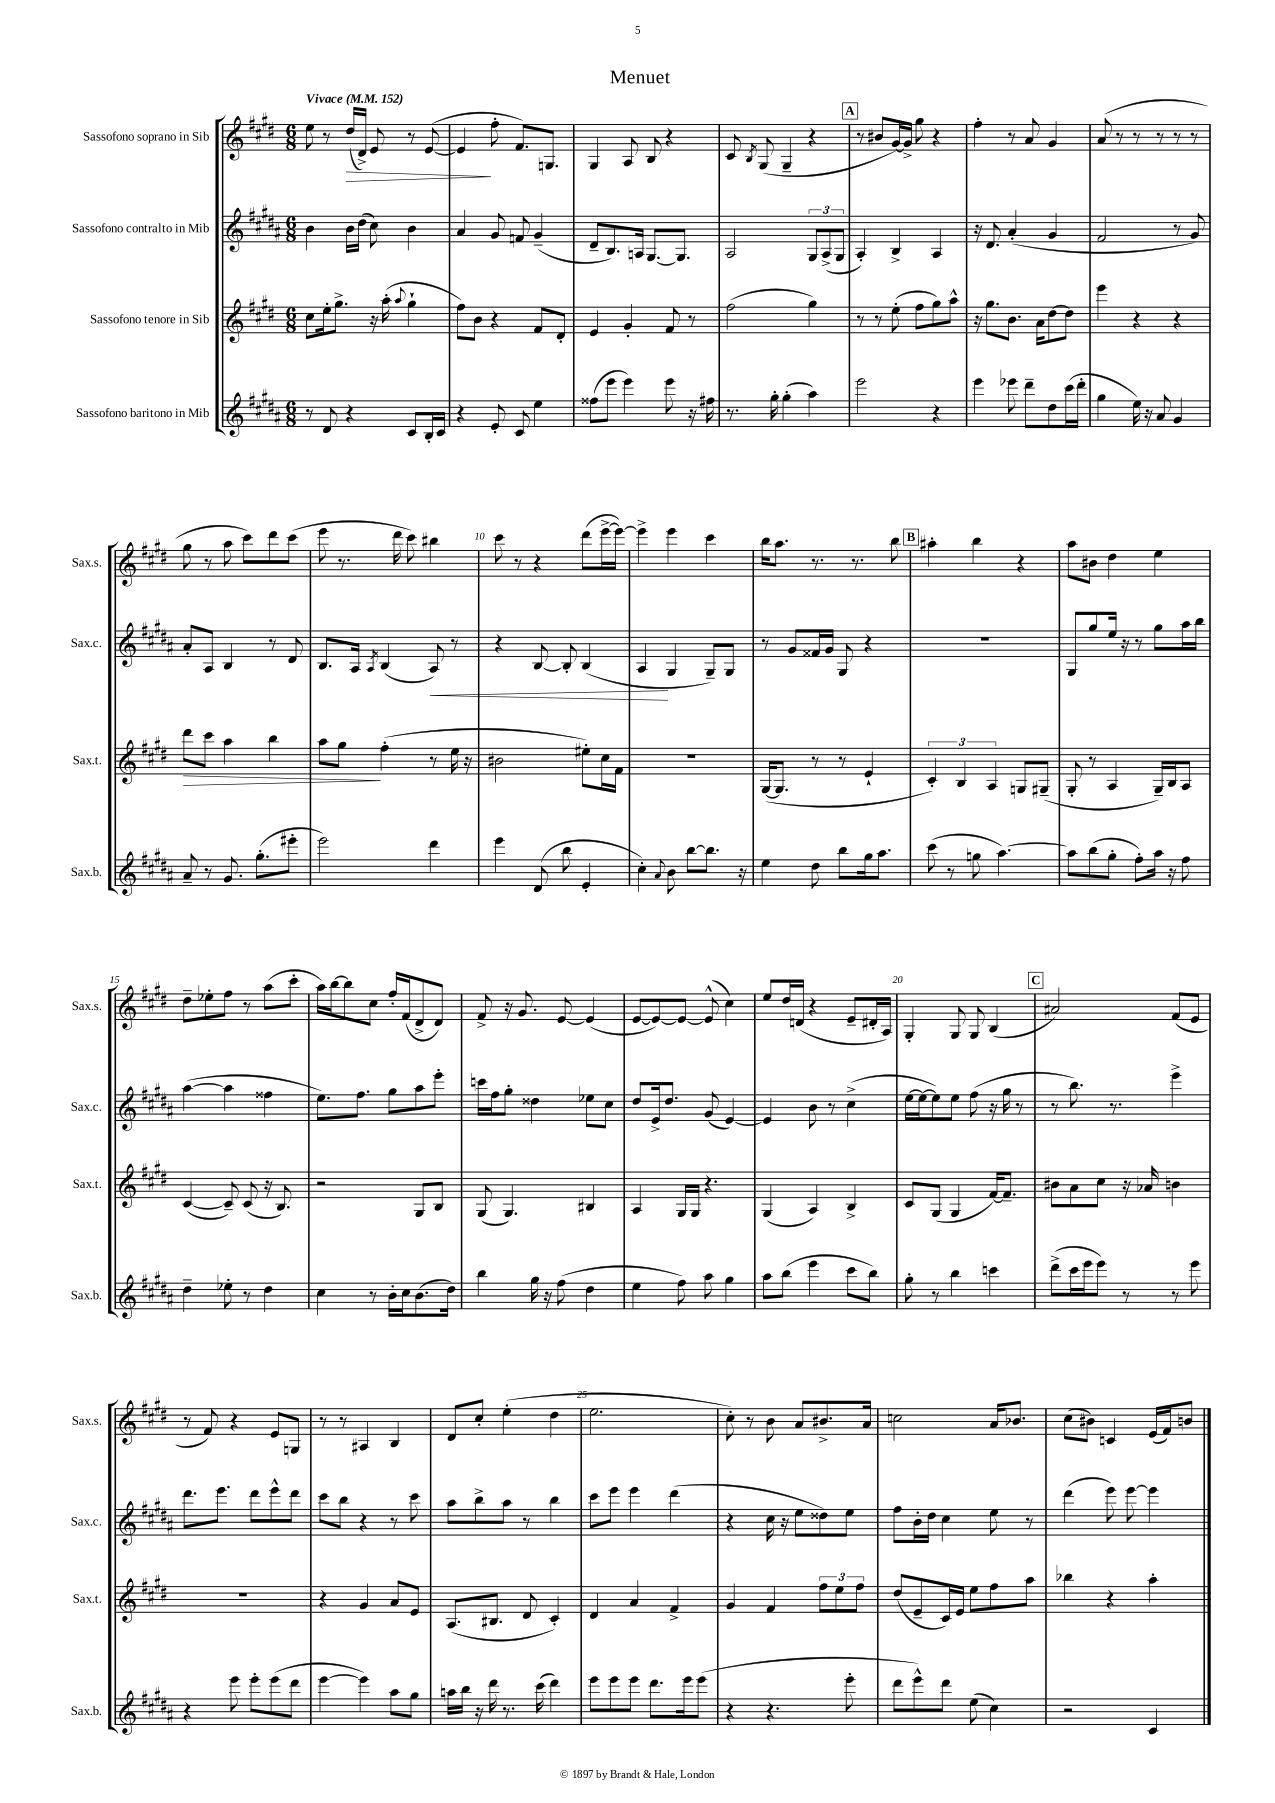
\header { title = "Menuet" }
<<
\new StaffGroup <<
\new Staff = "s0" \with { instrumentName = "Sassofono soprano in Sib" shortInstrumentName = "Sax.s." } {
    \clef treble \key e \major \numericTimeSignature \time 6/8 \tempo "Vivace" 4 = 152
    \autoBeamOff e''8 r8 dis''16[\>( dis'16]->) e'8 r8 e'8~( |
    e'4\! fis''8-. fis'8.[) g8.] |
    gis4 a8 b8 r4 |
    cis'8 \acciaccatura { b8 } gis8( gis4-- r4 |
    \mark \markup { \box "A" } r8 bis'8[ gis'16~) gis'16]-> gis''8 r4 |
    fis''4-. r8 a'8 gis'4 |
    a'8( r8 r8 r8 r8 r8 |
    gis''8 r8 a''8 cis'''8[) dis'''8 cis'''8]( |
    e'''8 r8. dis'''16 cis'''8) bis''4 |
    cis'''8 r8 r4 dis'''8[( e'''16~-> e'''16]~) |
    e'''4-> e'''4 cis'''4 |
    b''16[ a''8.] r8. r8. b''8 |
    \mark \markup { \box "B" } ais''4-. b''4 r4 |
    a''8[ bis'8] dis''4 e''4 |
    dis''8[-- ees''8-. fis''8] r8 a''8[( cis'''8]-. |
    a''16[) b''16~ b''8 cis''8] fis''16[-. fis'16( dis'8-> dis'8]) |
    fis'8-> r16 gis'8. e'8~ e'4( |
    e'8[~ e'8~) e'8]~ e'8-^( cis''4) |
    e''8[ dis''16 d'16]( r4 e'8[-- dis'16-. a16]) |
    gis4-. gis8 gis8 b4( |
    \mark \markup { \box "C" } ais'2) fis'8[( e'8] |
    r8 fis'8) r4 e'8[ g8] |
    r8 r8 ais4 b4 |
    dis'8[ cis''8]-. e''4-.( dis''4 |
    e''2. |
    cis''8-.) r8 b'8 a'8[ bis'8.-> a'16] |
    c''2 a'16[ bes'8.] |
    cis''8[( bis'8]) c'4 e'16[( fis'16) b'8] \bar "|." |
}
\new Staff = "s1" \with { instrumentName = "Sassofono contralto in Mib" shortInstrumentName = "Sax.c." } {
    \clef treble \key b \major \numericTimeSignature \time 6/8
    \autoBeamOff b'4 b'16[ dis''16]( cis''8) b'4 |
    ais'4 gis'8 f'8 gis'4--( |
    dis'8[-- b8.) a16] gis8.[~ gis8.] |
    ais2 \tuplet 3/2 { gis8[ ais8->( gis8] } |
    \mark \markup { \box "A" } ais4-.) b4-> ais4 |
    r16 dis'8. ais'4-.( gis'4 |
    fis'2 r8 gis'8) |
    ais'8[-. ais8] b4 r8 dis'8 |
    b8.[ ais16] \acciaccatura { ais8 } b4( ais8\<) r8 |
    r4 b8~ b8-. b4( |
    ais4\! gis4 gis8[--) gis8] |
    r8 gis'8[ fisis'16 gis'16] gis8 r4 |
    \mark \markup { \box "B" } R2. |
    gis8[ gis''8 e''16] r16 r8 gis''8[ ais''16 b''16] |
    ais''4~( ais''4 fisis''4 |
    e''8.[) fis''8.] gis''8[ ais''8 e'''8]-. |
    c'''16[ fis''16 gis''8]-. disis''4 ees''8[ cis''8] |
    dis''8[ e'16-> dis''8.] gis'8( e'4~) |
    e'4 b'8 r8 cis''4->( |
    e''16[~ e''16~ e''8) e''8] fis''8( r16 gis''16 r8 |
    \mark \markup { \box "C" } r8 b''8.) r8. e'''4-> |
    dis'''8.[ e'''8.] dis'''8[ e'''8-^ dis'''8] |
    cis'''8[ b''8] r4 r8 cis'''8 |
    ais''8[ b''8-> ais''8] r8 b''4 |
    cis'''8[ e'''8] e'''4 dis'''4( |
    r4 cis''16 r16 e''8[ disis''8) e''8] |
    fis''8[ b'16-. dis''16] cis''4 e''8 r8 |
    dis'''4( e'''8) e'''8~ e'''4 \bar "|." |
}
\new Staff = "s2" \with { instrumentName = "Sassofono tenore in Sib" shortInstrumentName = "Sax.t." } {
    \clef treble \key e \major \numericTimeSignature \time 6/8
    \autoBeamOff cis''8[ e''16-. gis''8.]-> r16 a''16-.( \appoggiatura { a''8 } gis''4-! |
    fis''8[) b'8] r4 fis'8[ dis'8]-. |
    e'4 gis'4-. fis'8 r8 |
    fis''2( gis''4) |
    \mark \markup { \box "A" } r8 r8 e''8-.( fis''8[ gis''8) a''8]-^ |
    r16 gis''8.[ b'8.] a'16[ dis''8~ dis''8] |
    e'''4 r4 r4 |
    dis'''8[\> cis'''8] a''4 b''4 |
    a''8[ gis''8]\! fis''4-.( r8 e''16 r16 |
    bis'2 eis''8[-.) cis''16 fis'16] |
    R2. |
    gis16[~( gis8.] r8 r8 e'4-! |
    \mark \markup { \box "B" } \tuplet 3/2 { cis'4-.) b4 a4 } g8[ gis8]--( |
    gis8-. r8 a4 gis16[--) b16 a8] |
    cis'4~( cis'8--) cis'8( r16 b8.) |
    r2 gis8[ b8] |
    gis8( gis4.) bis4 |
    a4 gis16[ gis16] r4. |
    gis4( a4) b4-> |
    cis'8[ gis8]( gis4 fis'16[~) fis'8.]-- |
    \mark \markup { \box "C" } bis'8[ a'8 cis''8] r16 aes'16 b'4 |
    R2. |
    r4 gis'4 a'8[ e'8] |
    a8.[( bis8.] dis'8 cis'4-.) |
    dis'4 a'4 fis'4-> |
    gis'4 fis'4 \tuplet 3/2 { fis''8[ e''8 fis''8] } |
    dis''8[( e'8-- cis'16) e'16] e''8[ fis''8 a''8] |
    bes''4 r4 a''4-. \bar "|." |
}
\new Staff = "s3" \with { instrumentName = "Sassofono baritono in Mib" shortInstrumentName = "Sax.b." } {
    \clef treble \key b \major \numericTimeSignature \time 6/8
    \autoBeamOff r8 dis'8 r4 cis'8[ b16-. cis'16] |
    r4 e'8-. cis'8 e''4 |
    fisis''8[( e'''8] e'''4) e'''8 r16 fis''16 |
    r8. gis''16-. gis''4-.( ais''4) |
    \mark \markup { \box "A" } e'''2 r4 |
    e'''4 ees'''8 dis'''8[-- dis''8 cis'''16( dis'''16]-. |
    gis''4 e''16) r16 ais'8 gis'4 |
    ais'8-- r8 gis'8. gis''8.[-.( eis'''8]-. |
    e'''2) dis'''4 |
    e'''4 dis'8( b''8 e'4-. |
    cis''4-.) \appoggiatura { ais'8 } b'8 b''8[~ b''8.] r16 |
    e''4 dis''8 b''8[ gis''16 ais''8.] |
    \mark \markup { \box "B" } cis'''8( r8 g''8 ais''4.~) |
    ais''8[ b''8( gis''8]-. fis''8[-.) ais''16] r16 fis''8 |
    dis''4-- ees''8-. r8 dis''4 |
    cis''4 r8 b'16[-. cis''16 b'8.( dis''16]) |
    b''4 gis''16 r16 fis''8( dis''4 |
    e''4 fis''8) ais''8 gis''4 |
    ais''8[ b''8]( e'''4 cis'''8[ b''8]) |
    gis''8-. r8 b''4 c'''4 |
    \mark \markup { \box "C" } dis'''8[->( cis'''16 e'''16 e'''8]) r8 r8 e'''8 |
    r4 e'''8 e'''8[-. e'''8( dis'''8] |
    e'''4~ e'''4) ais''8[ gis''8] |
    a''16[ b''16] r16 dis'''16 r8. cis'''16( dis'''4) |
    e'''8[ e'''8 e'''8] dis'''8.[ e'''16 e'''8]( |
    r4 r4. e'''8-. |
    dis'''8[ e'''8-^) dis'''8] e''8( cis''4) |
    r2 cis'4 \bar "|." |
}
>>
>>
\layout { \context { \Score \override BarNumber.break-visibility = ##(#f #t #t) barNumberVisibility = #(every-nth-bar-number-visible 5) } }
